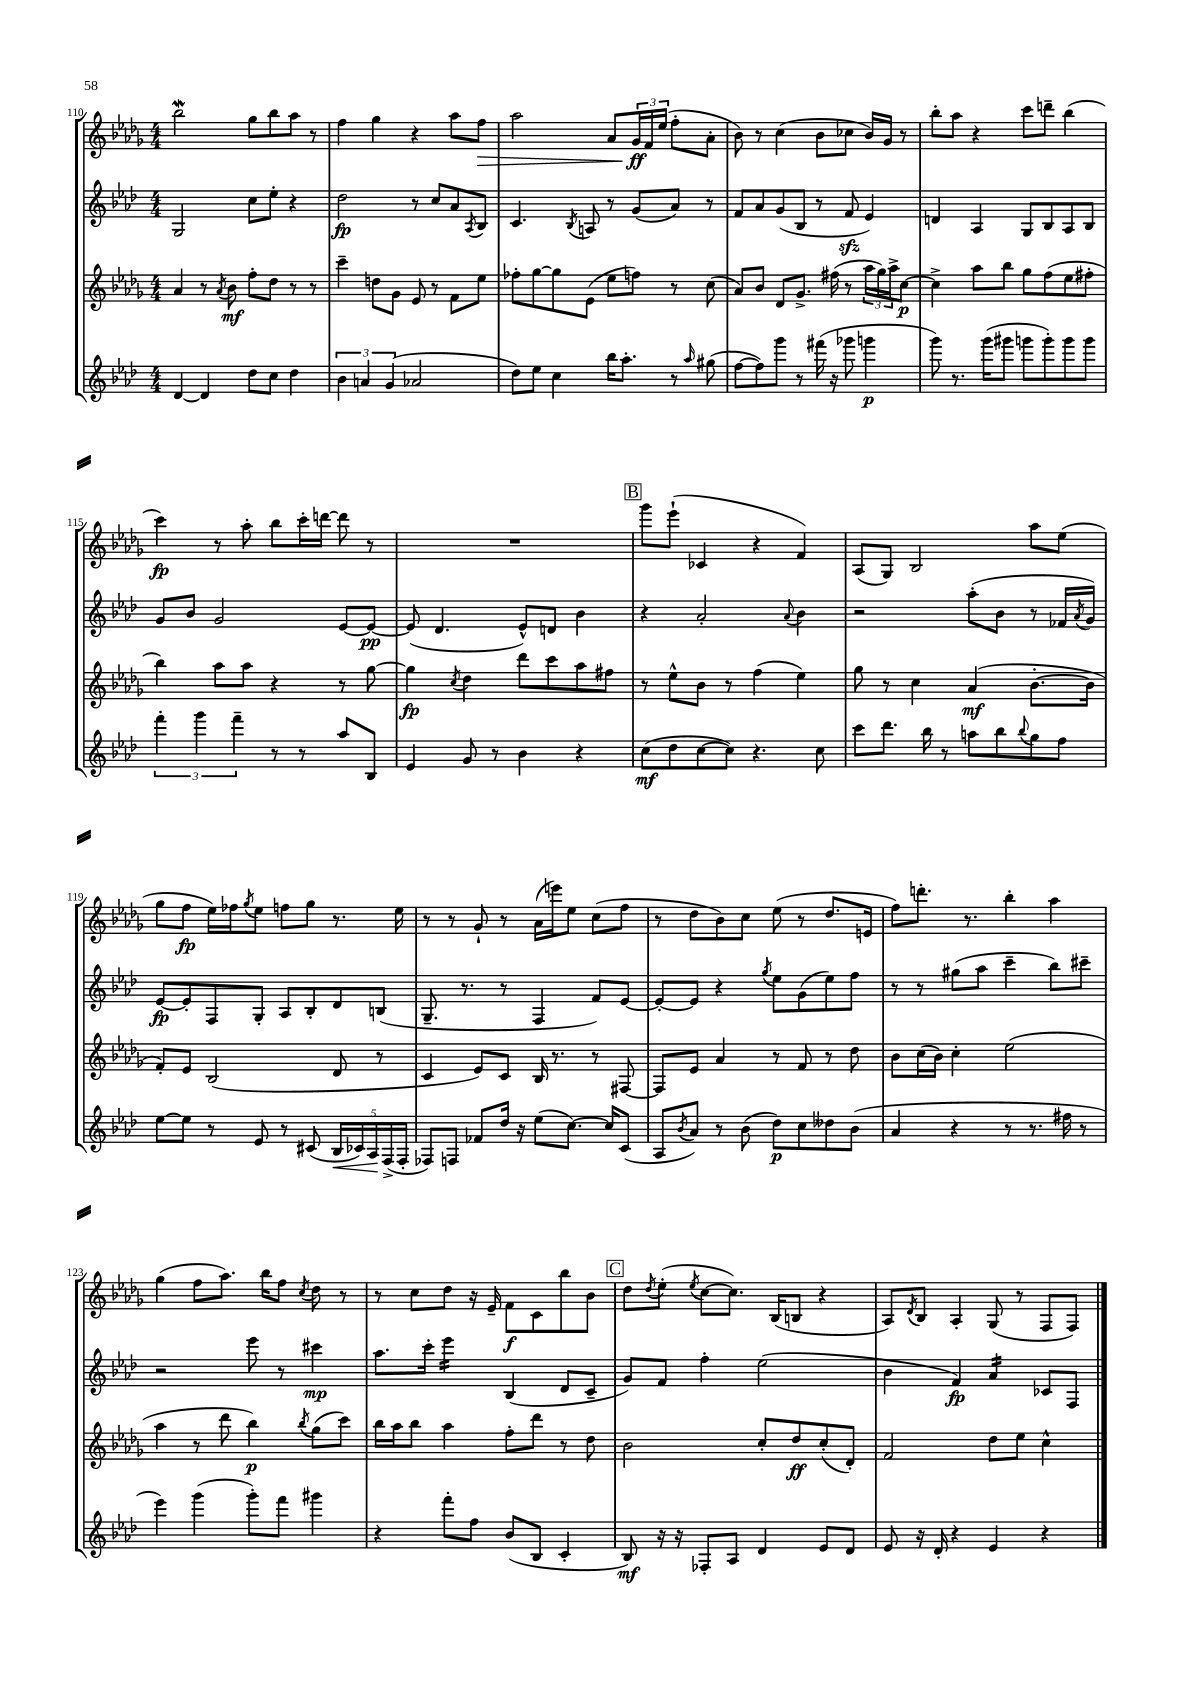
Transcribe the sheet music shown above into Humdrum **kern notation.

**kern	**kern	**kern	**kern
*staff4	*staff3	*staff2	*staff1
*clefG2	*clefG2	*clefG2	*clefG2
*k[b-e-a-d-]	*k[b-e-a-d-g-]	*k[b-e-a-d-]	*k[b-e-a-d-g-]
*M4/4	*M4/4	*M4/4	*M4/4
[4d-	4a-	2G	2bb-
4d-]	8r	.	.
.	8qa-	.	.
.	8b-	.	.
8dd-	8ff'	8cc	8gg-
8cc	8dd-	8ee-'	8bb-
4dd-	8r	4r	8aa-
.	8r	.	8r
=	=	=	=
6b-	4ccc~	2dd-	4ff
6a	.	.	.
.	8dd	.	4gg-
(6g	.	.	.
.	8g-	.	.
2a-	8e-	8r	4r
.	8r	8cc	.
.	8f	8a-	8aa-
.	.	8qA-	.
.	8ee-	8B-	8ff
=	=	=	=
8dd-)	8ff-'	4.c	2aa-
8ee-	[8gg-	.	.
4cc	8gg-]	.	.
.	.	8qB-	.
.	(8e-	8A	.
16bb-	8ee-	8r	8a-
8.aa-'	.	.	.
.	8ff)	(8g	24g-
.	.	.	24f
.	.	.	(24ee-
8r	8r	8a-)	8ff'
16qqaa-	.	.	.
(8gg#	(8cc	8r	8a-'
=	=	=	=
[8ff	8a-)	8f	8b-)
8ff])	8b-	8a-	8r
8ggg	8d-	(8g	(4cc
8r	8.g-^	8B-	.
(16fff#	.	8r	8b-
16r	(16ff#	.	.
8ggg-	8r	8f	8cc-
4ggg	24aa-	4e-)	16b-)
.	24gg-)	.	.
.	.	.	16g-
.	24aa-^	.	.
.	[8cc	.	8r
=	=	=	=
8ggg)	4cc^]	4d	8bb-'
8.r	.	.	8aa-
.	8aa-	4A-	4r
(16ggg	.	.	.
8ggg#	8bb-	.	.
8ggg	8gg-	8G	8ccc
8ggg')	(8ff	8B-	8ddd~
8ggg	8ee-	8A-	(4bb-
8ggg	8ff#'	8B-	.
=	=	=	=
6fff'	4bb-)	8g	4ccc)
.	.	8b-	.
6ggg	.	.	.
.	8aa-	2g	8r
6fff~	.	.	.
.	8aa-	.	8aa-'
8r	4r	.	8bb-
8r	.	.	16ccc'
.	.	.	[16ddd
8aa-	8r	[8e-	8ddd]
8B-	[8gg-	8e-_	8r
=	=	=	=
4e-	4gg-]	(8e-]	1r
.	.	4.d-	.
.	8qcc	.	.
8g	4dd-	.	.
8r	.	.	.
4b-	8ddd-	8e-^^)	.
.	8ccc	8d	.
4r	8aa-	4b-	.
.	8ff#	.	.
=	=	=	=
(8cc	8r	4r	8ggg-
8dd-	8ee-^^	.	(8eee-`
[8cc	8b-	2a-'	4c-
8cc])	8r	.	.
4.r	(4ff	.	4r
.	.	8qqa-	.
.	4ee-)	4b-	4f)
8cc	.	.	.
=	=	=	=
8ccc	8gg-	2r	(8A-
8.ddd-	8r	.	8G-)
.	4cc	.	2B-
16bb-	.	.	.
8r	.	.	.
8aa	(4a-	(8aa-'	.
8bb-	.	8b-	.
8qqbb-	.	.	.
8gg	[8.b-'	8r	8aa-
8ff	.	16f-	(8ee-
.	.	8qa-	.
.	16b-]	16g)	.
=	=	=	=
[8ee-	8f')	[8e-	8gg-
8ee-]	8e-	8e-']	8ff
8r	(2B-	8F	16ee-)
.	.	.	16ff-
.	.	.	8qgg-
8e-	.	8G'	8ee-
8r	.	8A-	8ff
(8c#	.	8B-'	8gg-
20B-	8d-	8d-	8.r
20c-)	.	.	.
20A-	.	.	.
.	8r	(8B	.
(20F^	.	.	.
.	.	.	16ee-
20F'	.	.	.
=	=	=	=
8F-)	4c	8.G~	8r
8F	.	.	8r
.	.	8.r	.
8f-	8e-)	.	8g-`
16dd-	8c	8r	8r
16r	.	.	.
(8ee-	16B-	4F	(16a-
.	8.r	.	16eee)
[8.cc)	.	.	8ee-
.	8r	8f)	(8cc
16cc]	.	.	.
(8c	[8F#	[8e-	8ff
=	=	=	=
8A-	8F#]	8e-'_	8r
8qb-	.	.	.
8a-)	8e-	8e-]	8dd-
8r	4a-	4r	8b-)
(8b-	.	.	8cc
.	.	8qgg	.
8dd-)	8r	8ee-	(8ee-
8cc	8f	(8g	8r
8dd--	8r	8ee-)	8.dd-
(8b-	8dd-	8ff	.
.	.	.	16e
=	=	=	=
4a-	8b-	8r	8ff)
.	(16cc	8r	8.ddd'
.	16b-)	.	.
4r	4cc'	(8gg#	.
.	.	.	8.r
.	.	8aa-	.
8r	(2ee-	4ccc~	4bb-'
8.r	.	.	.
.	.	8bb-)	4aa-
16ff#	.	.	.
8r	.	8ccc#~	.
=	=	=	=
4eee-)	4aa-	2r	(4gg-
(4ggg	8r	.	8ff
.	8ddd-	.	8.aa-)
8ggg')	4bb-)	8eee-	.
.	.	.	16bb-
8fff	.	8r	8ff
.	8qbb-	.	8qcc
4ggg#	(8gg-	4ccc#	8dd-
.	8ccc)	.	8r
=	=	=	=
4r	16bb-	8.aa-	8r
.	16aa-	.	.
.	8bb-	.	8cc
.	.	16ccc'	.
8fff'	4aa-	4eee-	8dd-
8ff	.	.	16r
.	.	.	16e-~
(8b-	8ff'	(4B-	8f
8B-	8ddd-	.	8c
4c'	8r	8d-	8bb-
.	8dd-	8c~	8b-
=	=	=	=
8B-)	2b-	8g)	8dd-
.	.	.	8qdd-
16r	.	8f	(8ee-'
16r	.	.	.
.	.	.	8qee-
8F-'	.	4ff'	[8cc
8A-	.	.	8.cc])
4d-	8cc'	(2ee-	.
.	.	.	(16B-
.	8dd-	.	8B
8e-	(8cc'	.	4r
8d-	8d-')	.	.
=	=	=	=
8e-	2f	4b-	8A-)
.	.	.	8qd-
16r	.	.	8B-
16d-'	.	.	.
4r	.	4f)	4A-'
4e-	8dd-	4a-	(8G-
.	8ee-	.	8r
4r	4cc^^	8c-	8F
.	.	8F	8F)
==	==	==	==
*-	*-	*-	*-
